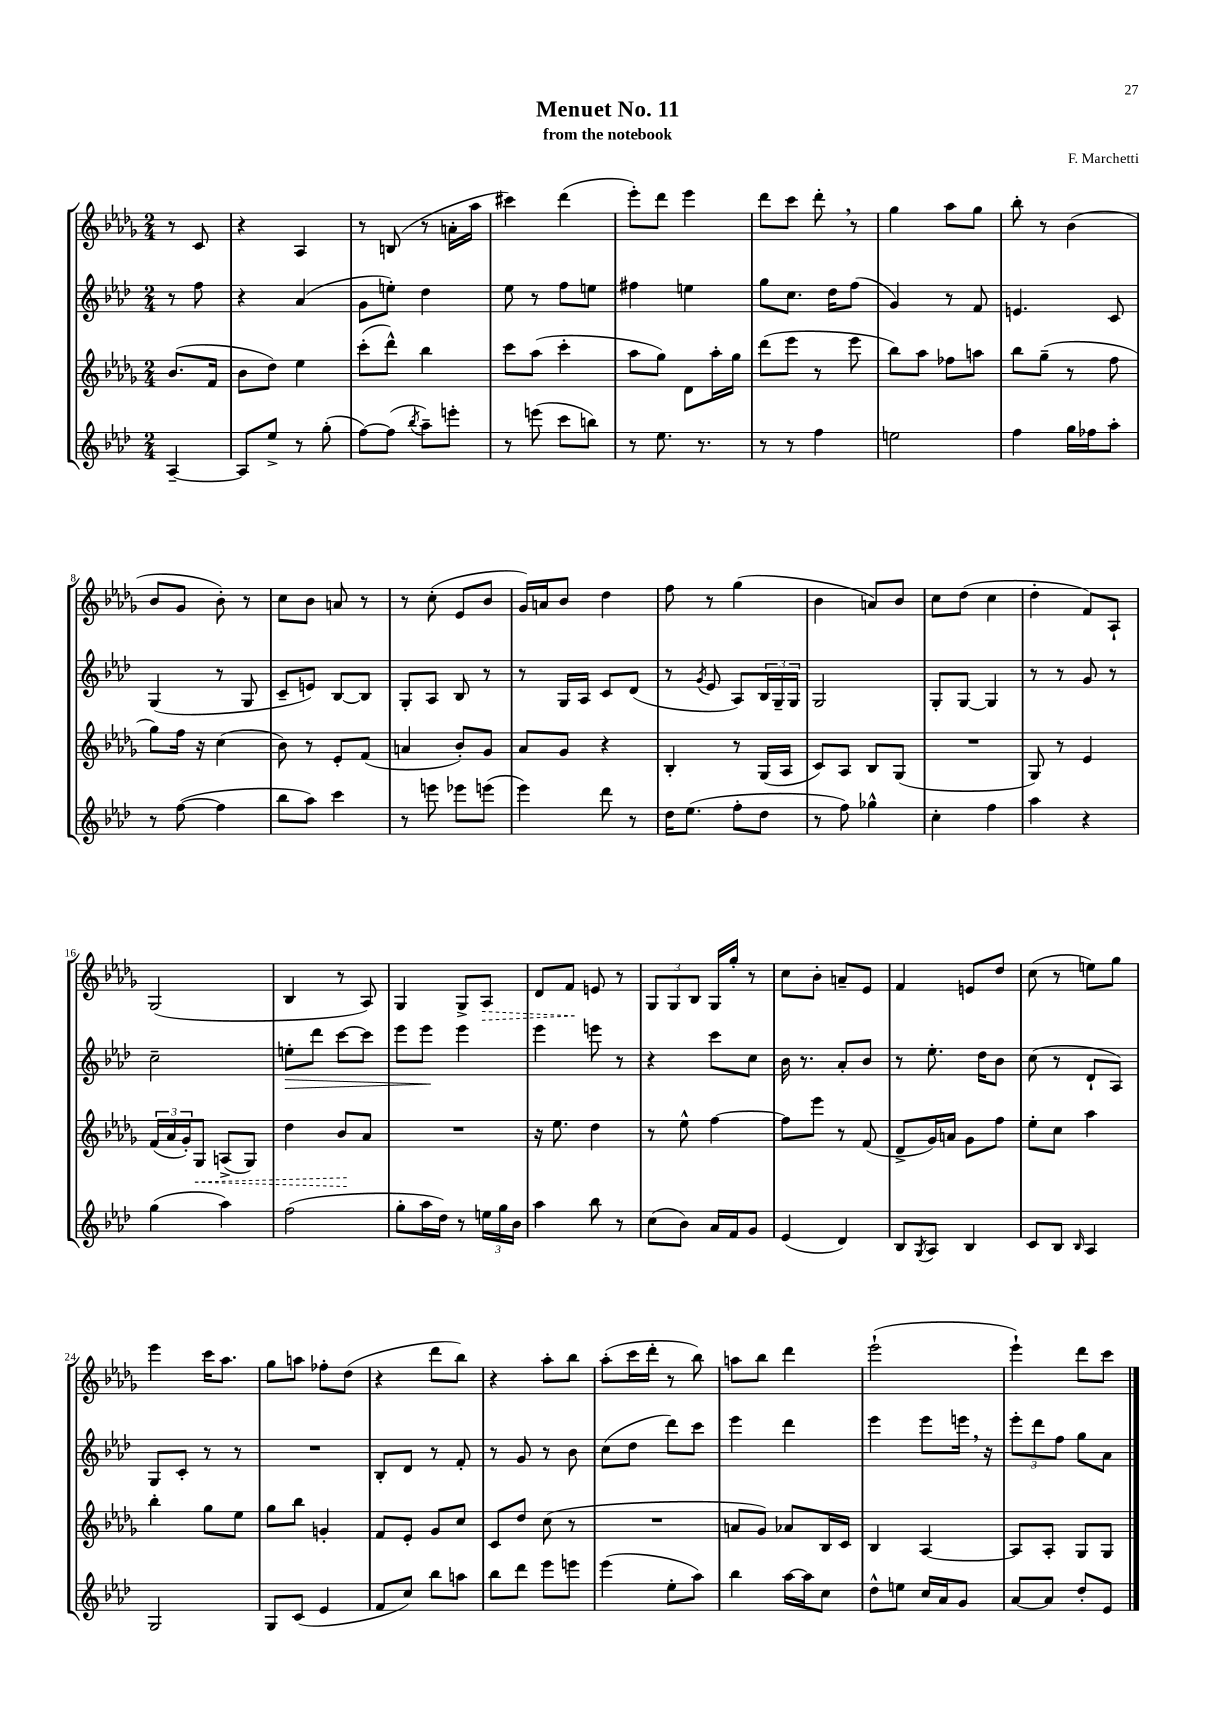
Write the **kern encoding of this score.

**kern	**kern	**kern	**kern
*staff4	*staff3	*staff2	*staff1
*clefG2	*clefG2	*clefG2	*clefG2
*k[b-e-a-d-]	*k[b-e-a-d-g-]	*k[b-e-a-d-]	*k[b-e-a-d-g-]
*M2/4	*M2/4	*M2/4	*M2/4
[4A-~	(8.b-	8r	8r
.	.	8ff	8c
.	16f	.	.
=	=	=	=
8A-]	8b-	4r	4r
8ee-^	8dd-)	.	.
8r	4ee-	(4a-	4A-
(8gg'	.	.	.
=	=	=	=
[8ff)	(8ccc'	8g	8r
(8ff]	8ddd-^^)	8ee')	(8B
8qbb-	.	.	.
8aa-~)	4bb-	4dd-	8r
8eee'	.	.	16a'
.	.	.	16aa-
=	=	=	=
8r	8ccc	8ee-	4ccc#)
(8eee	(8aa-	8r	.
8ccc	4ccc'	8ff	(4ddd-
8bb)	.	8ee	.
=	=	=	=
8r	8aa-	4ff#	8eee-')
8.ee-	8gg-)	.	8ddd-
.	8d-	4ee	4eee-
8.r	.	.	.
.	16aa-'	.	.
.	16gg-	.	.
=	=	=	=
8r	(8ddd-	8gg	8ddd-
8r	8eee-	8.cc	8ccc
4ff	8r	.	8ddd-'
.	.	16dd-	.
.	8eee-	(8ff	8r
=	=	=	=
2ee	8bb-)	4g)	4gg-
.	8aa-	.	.
.	8ff-	8r	8aa-
.	8aa	8f	8gg-
=	=	=	=
4ff	8bb-	4.e	8bb-'
.	(8gg-~	.	8r
16gg	8r	.	(4b-
16ff-	.	.	.
8aa-'	8ff	8c	.
=	=	=	=
8r	8gg-)	(4G	8b-
([8ff	16ff	.	8g-
.	16r	.	.
4ff]	(4cc	8r	8b-')
.	.	8G	8r
=	=	=	=
8bb-	8b-)	8c~	8cc
8aa-)	8r	8e)	8b-
4ccc	8e-'	[8B-	8a
.	(8f	8B-]	8r
=	=	=	=
8r	4a	8G'	8r
8eee	.	8A-	(8cc'
8eee-	8b-')	8B-	8e-
(8eee	8g-	8r	8b-
=	=	=	=
4eee-)	8a-	8r	16g-)
.	.	.	16a
.	8g-	16G	8b-
.	.	16A-	.
8ddd-	4r	8c	4dd-
8r	.	(8d-	.
=	=	=	=
16dd-	4B-'	8r	8ff
(8.ee-	.	.	.
.	.	8qg	.
.	.	8e-	8r
8ff'	8r	8A-)	(4gg-
8dd-	(16G-	24B-	.
.	.	24G~	.
.	16A-	.	.
.	.	24G	.
=	=	=	=
8r	8c)	2G	4b-
8ff)	8A-	.	.
4gg-^^	8B-	.	8a)
.	(8G-	.	8b-
=	=	=	=
4cc'	2r	8G'	8cc
.	.	[8G	(8dd-
4ff	.	4G]	4cc
=	=	=	=
4aa-	8G-)	8r	4dd-'
.	8r	8r	.
4r	4e-	8g	8f)
.	.	8r	8A-`
=	=	=	=
(4gg	(24f	2cc~	(2G-
.	24a-	.	.
.	24g-')	.	.
.	8G-	.	.
4aa-)	(8A^	.	.
.	8G-)	.	.
=	=	=	=
(2ff	4dd-	8ee'	4B-
.	.	8ddd-	.
.	8b-	[8ccc	8r
.	8a-	8ccc]	8A-)
=	=	=	=
8gg'	2r	8eee-	4G-
16aa-	.	8eee-	.
16dd-)	.	.	.
8r	.	4eee-	8G-^
24ee	.	.	8A-
24gg	.	.	.
24b-	.	.	.
=	=	=	=
4aa-	16r	4eee-	8d-
.	8.ee-	.	.
.	.	.	8f
8bb-	4dd-	8eee	8e
8r	.	8r	8r
=	=	=	=
(8cc	8r	4r	12G-
.	.	.	12G-
8b-)	8ee-^^	.	.
.	.	.	12B-
16a-	[4ff	8ccc	16G-
16f	.	.	16gg-'
8g	.	8cc	8r
=	=	=	=
(4e-	8ff]	16b-	8cc
.	.	8.r	.
.	8eee-	.	8b-'
4d-)	8r	8a-'	8a~
.	(8f	8b-	8e-
=	=	=	=
8B-	8d-^	8r	4f
8qG	.	.	.
8A-	16g-)	8.ee-'	.
.	16a	.	.
4B-	8g-	.	8e
.	.	16dd-	.
.	8ff	8b-	8dd-
=	=	=	=
8c	8ee-'	(8cc	(8cc
8B-	8cc	8r	8r
16qqB-	.	.	.
4A-	4aa-	8d-`	8ee)
.	.	8A-)	8gg-
=	=	=	=
2G	4bb-'	8G	4eee-
.	.	8c'	.
.	8gg-	8r	16ccc
.	.	.	8.aa-
.	8ee-	8r	.
=	=	=	=
8G	8gg-	2r	8gg-
(8c	8bb-	.	8aa
4e-	4g'	.	8ff-'
.	.	.	(8dd-
=	=	=	=
8f	8f	8B-'	4r
8cc)	8e-'	8d-	.
8bb-	8g-	8r	8ddd-
8aa	8cc	8f'	8bb-)
=	=	=	=
8bb-	8c	8r	4r
8ddd-	8dd-	8g	.
8eee-	(8cc	8r	8aa-'
8eee	8r	8b-	8bb-
=	=	=	=
(4eee-	2r	(8cc	(8aa-'
.	.	8dd-	16ccc
.	.	.	16ddd-'
8ee-'	.	8ddd-)	8r
8aa-)	.	8ccc	8bb-)
=	=	=	=
4bb-	8a	4eee-	8aa
.	8g-)	.	8bb-
[16aa-	8a-	4ddd-	4ddd-
16aa-]	.	.	.
8cc	16B-	.	.
.	16c	.	.
=	=	=	=
8dd-^^	4B-	4eee-	(2eee-`
8ee	.	.	.
16cc	[4A-	8eee-	.
16a-	.	.	.
8g	.	16eee	.
.	.	16r	.
=	=	=	=
[8a-	8A-]	12eee-'	4eee-`)
.	.	12ddd-	.
8a-]	8A-'	.	.
.	.	12ff	.
8dd-'	8G-	8gg	8ddd-
8e-	8G-	8a-	8ccc
==	==	==	==
*-	*-	*-	*-
